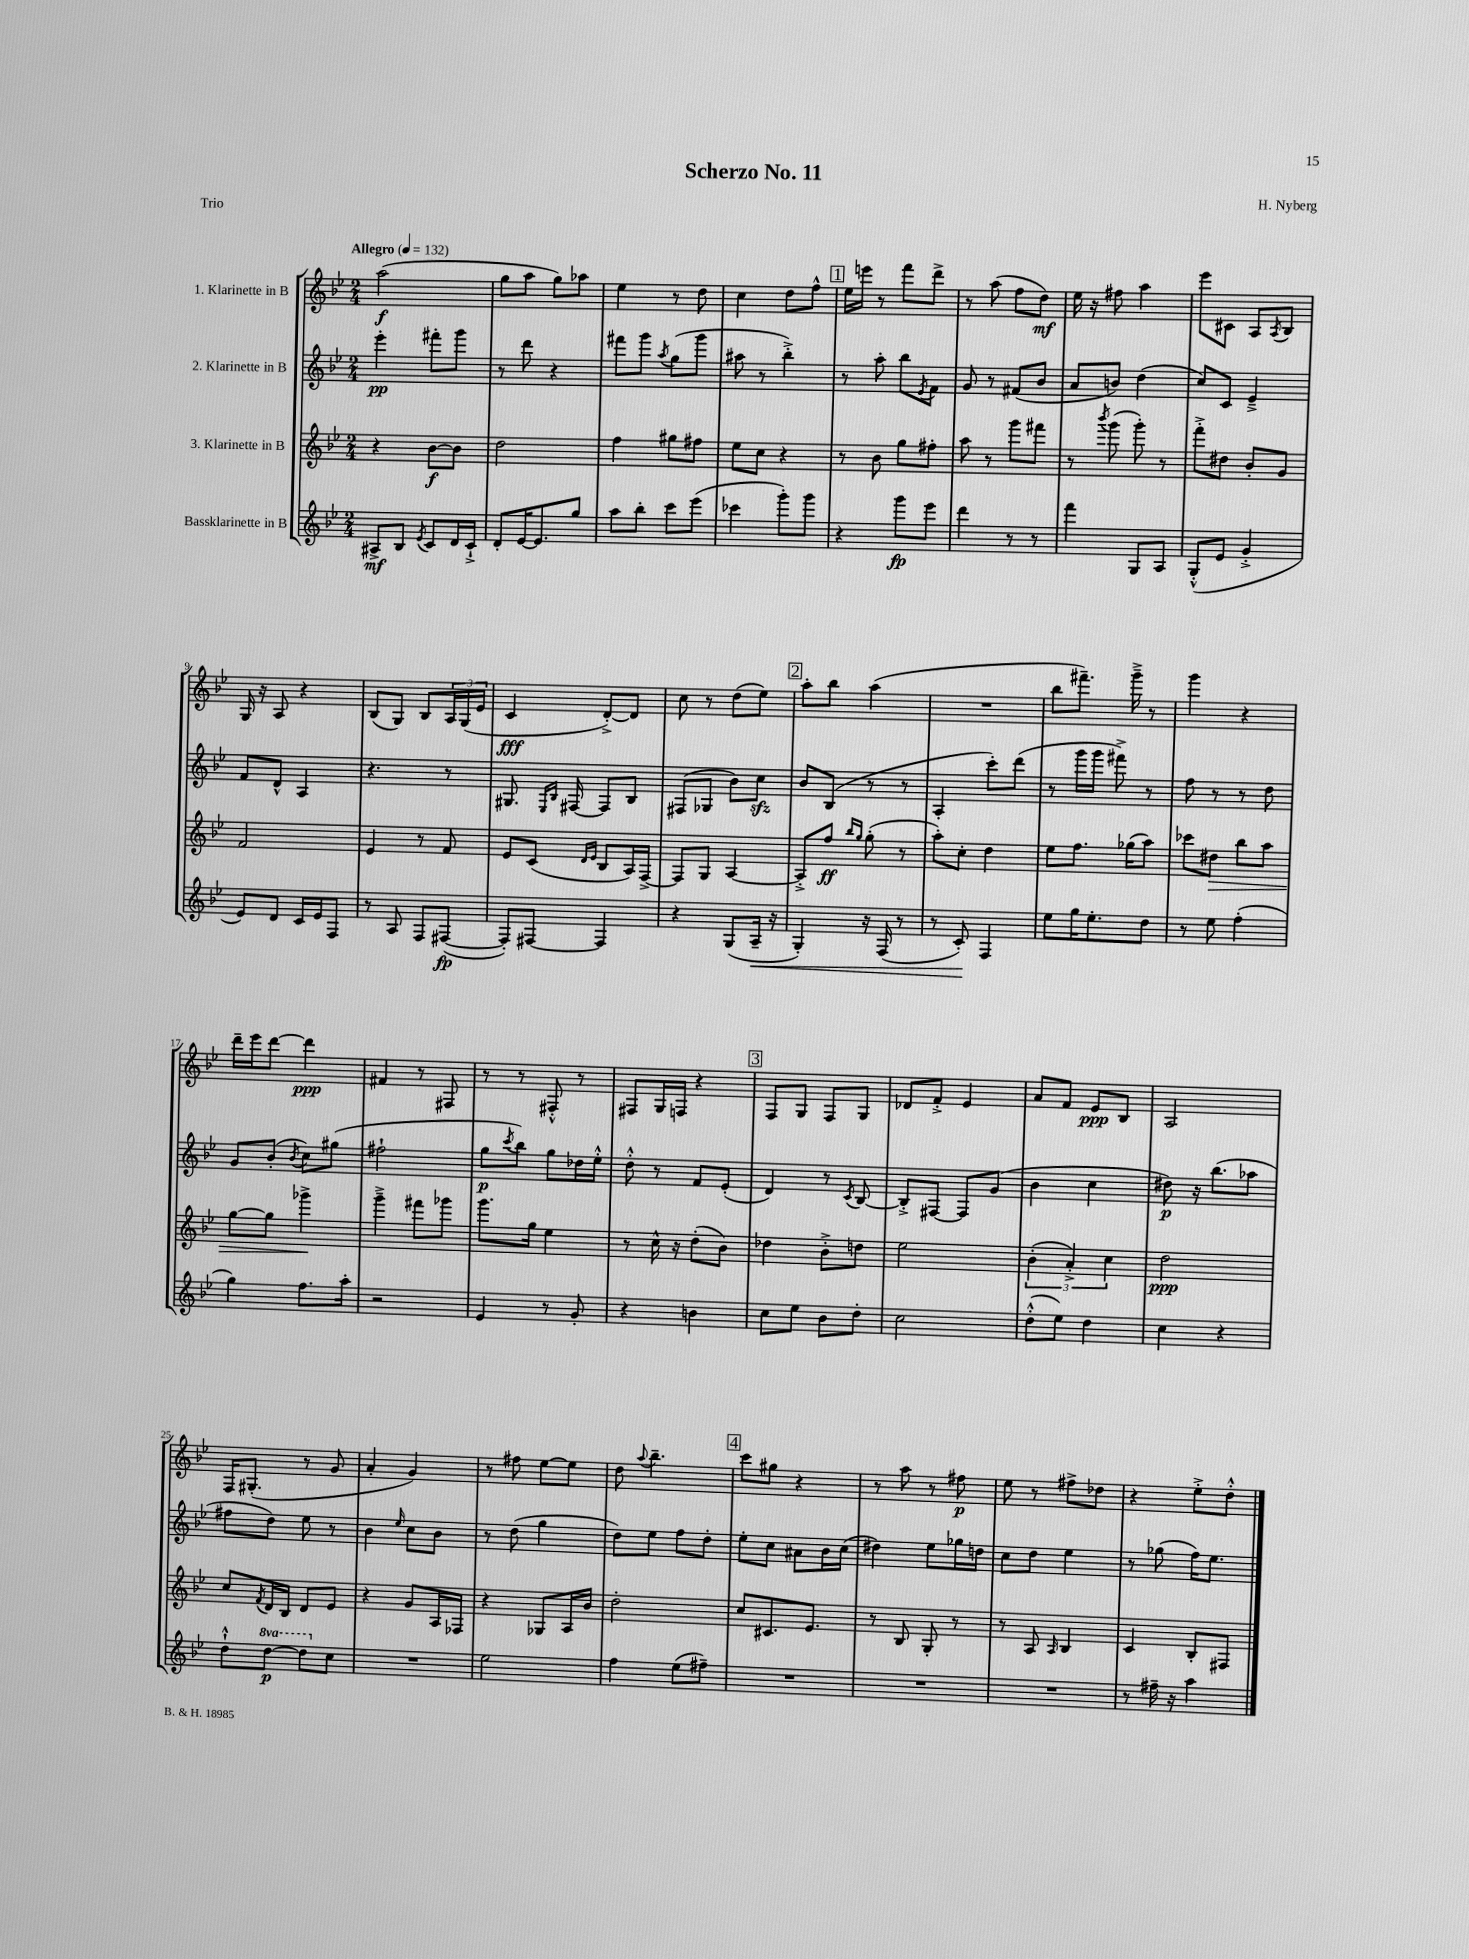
\header { title = "Scherzo No. 11" composer = "H. Nyberg" piece = "Trio" }
<<
\new StaffGroup <<
\new Staff = "s0" \with { instrumentName = "1. Klarinette in B" } {
    \clef treble \key bes \major \numericTimeSignature \time 2/4 \tempo "Allegro" 4 = 132
    a''2\f( |
    g''8 a''8 g''8) aes''8 |
    ees''4 r8 d''8 |
    c''4 d''8 f''8-^ |
    \mark \markup { \box "1" } ees''16 e'''16 r8 f'''8 d'''8-> |
    r8 a''8( f''8 d''8\mf) |
    ees''16 r16 fis''8 a''4 |
    ees'''8 cis'8 a8 \acciaccatura { a8 } bes8 |
    g16 r16 a8 r4 |
    bes8( g8) bes8 \tuplet 3/2 { a16 g16( ees'16 } |
    c'4\fff d'8~-.->) d'8 |
    c''8 r8 d''8( ees''8) |
    \mark \markup { \box "2" } a''8-. bes''8 a''4( |
    R2 |
    bes''8 fis'''8.--) g'''16---> r8 |
    g'''4 r4 |
    d'''16-- ees'''16 d'''8~ d'''4\ppp |
    fis'4 r8 fis8 |
    r8 r8 fis8-.-^ r8 |
    fis8 g16 f16 r4 |
    \mark \markup { \box "3" } f8 g8 f8 g8 |
    des'8 f'8-.-> ees'4 |
    a'8 f'8 ees'8\ppp bes8 |
    a2 |
    f16 gis8.-.( r8 g'8 |
    a'4-. g'4) |
    r8 fis''8 ees''8~ ees''8 |
    d''8 \appoggiatura { a''8 } bes''4.-- |
    \mark \markup { \box "4" } c'''8 gis''8 r4 |
    r8 a''8 r8 fis''8\p |
    ees''8 r8 fis''8-> des''8 |
    r4 ees''8-.-> d''8-.-^ \bar "|." |
}
\new Staff = "s1" \with { instrumentName = "2. Klarinette in B" } {
    \clef treble \key bes \major \numericTimeSignature \time 2/4
    ees'''4-.\pp fis'''8-. g'''8 |
    r8 d'''8 r4 |
    fis'''8 g'''8 \acciaccatura { a''8 } g''8( g'''8 |
    ais''8 r8 bes''4-.->) |
    \mark \markup { \box "1" } r8 a''8-. bes''8 \acciaccatura { ees'8 } f'8 |
    g'8 r8 fis'8( bes'8 |
    a'8 b'8) d''4( |
    c''8) c'8 ees'4---> |
    f'8 d'8-^ a4 |
    r4. r8 |
    gis8. \grace { ees16 bes16 } fis16~ fis8 bes8 |
    fis8( ges8 bes'8) c''8\sfz |
    \mark \markup { \box "2" } bes'8 bes8( r8 r8 |
    a4-. c'''8-.) d'''8( |
    r8 g'''16 g'''16 fis'''8->) r8 |
    f''8 r8 r8 d''8 |
    g'8 bes'8-.( \acciaccatura { bes'8 } c''8) gis''8( |
    fis''2-! |
    g''8\p \acciaccatura { c'''8 } bes''8) g''8 des''16 ees''16-.-^ |
    d''8-.-^ r8 f'8 ees'8-.( |
    \mark \markup { \box "3" } d'4) r8 \acciaccatura { c'8 } bes8~ |
    bes8-.-> fis8~ fis8 g'8( |
    bes'4 c''4 |
    dis''8\p) r16 bes''8.( aes''8 |
    fis''8 d''8) ees''8 r8 |
    bes'4 \grace { ees''16 } c''8 bes'8 |
    r8 d''8( g''4 |
    d''8) ees''8 f''8 d''8-. |
    \mark \markup { \box "4" } ees''8-. c''8 ais'8 bes'16 c''16( |
    dis''4) ees''8 ges''16 d''16 |
    c''8 d''8 ees''4 |
    r8 ges''8( f''16) ees''8. \bar "|." |
}
\new Staff = "s2" \with { instrumentName = "3. Klarinette in B" } {
    \clef treble \key bes \major \numericTimeSignature \time 2/4
    r4 bes'8~\f bes'8 |
    d''2 |
    f''4 gis''8 fis''8 |
    ees''8 c''8 r4 |
    \mark \markup { \box "1" } r8 bes'8 g''8 fis''8-. |
    a''8 r8 g'''8 fis'''8 |
    r8 \acciaccatura { bes'''8 } g'''8( g'''8-.) r8 |
    f'''8-.-> dis''8 bes'8-. g'8 |
    f'2 |
    ees'4 r8 f'8 |
    ees'8 c'8( \grace { d'16 ees'16 } bes8 a16) f16~-> |
    f8 g8 a4~ |
    \mark \markup { \box "2" } a8-.-> f''8\ff \grace { bes''16 g''16 } g''8-.( r8 |
    a''8-.) c''8-. d''4 |
    ees''8 f''8. ges''16( a''8) |
    ces'''8 dis''8\> bes''8 a''8 |
    g''8~ g''8 ges'''4->\! |
    g'''4---> fis'''8 ges'''8 |
    g'''8. g''16 ees''4 |
    r8 c''16-^ r16 d''8-.( bes'8) |
    \mark \markup { \box "3" } des''4 bes'8-.-> d''8 |
    ees''2 |
    \tuplet 3/2 { bes'4-.( a'4-.->) c''4 } |
    d''2\ppp |
    c''8 \acciaccatura { f'8 } d'16 bes16 d'8 ees'8 |
    r4 g'8 a16 fes16 |
    r4 ges8 a16 bes'16 |
    d''2-. |
    \mark \markup { \box "4" } c''8 cis'8. ees'8. |
    r8 bes8 g8-. r8 |
    r8 a8 \grace { a16 } bes4 |
    c'4 bes8-. fis8 \bar "|." |
}
\new Staff = "s3" \with { instrumentName = "Bassklarinette in B" } {
    \clef treble \key bes \major \numericTimeSignature \time 2/4 \set Staff.ottavationMarkups = #ottavation-simple-ordinals
    ais8->\mf bes8 \acciaccatura { ees'8 } c'8 d'16 c'16-!-> |
    d'8-. ees'16~ ees'8. g''8 |
    a''8 bes''8-. c'''8 ees'''8( |
    ces'''4 g'''8-.) g'''8 |
    \mark \markup { \box "1" } r4 g'''8\fp ees'''8 |
    d'''4 r8 r8 |
    f'''4 g8 a8 |
    g8-.-^( ees'8 g'4-.-> |
    ees'8) d'8 c'16 ees'16 f8 |
    r8 a8 f8 fis8~\fp( |
    fis8-.) fis8~ fis4 |
    r4 g8( a16--\< r16 |
    \mark \markup { \box "2" } g4-.) r16 f16( r8 |
    r8 c'8-.\!) f4 |
    ees''8 g''16 ees''8.-. d''8 |
    r8 ees''8 f''4-.( |
    g''4) f''8. a''16-. |
    r2 |
    ees'4 r8 g'8-. |
    r4 b'4 |
    \mark \markup { \box "3" } c''8 ees''8 bes'8 d''8-. |
    c''2 |
    d''8-.-^( ees''8) d''4 |
    c''4 r4 |
    d''8-!-^ \ottava #1 d'''8~\p d'''8 \ottava #0 c''8 |
    R2 |
    ees''2 |
    f''4 ees''8( fis''8--) |
    \mark \markup { \box "4" } R2 |
    R2 |
    R2 |
    r8 fis''16-- r16 a''4 \bar "|." |
}
>>
>>
